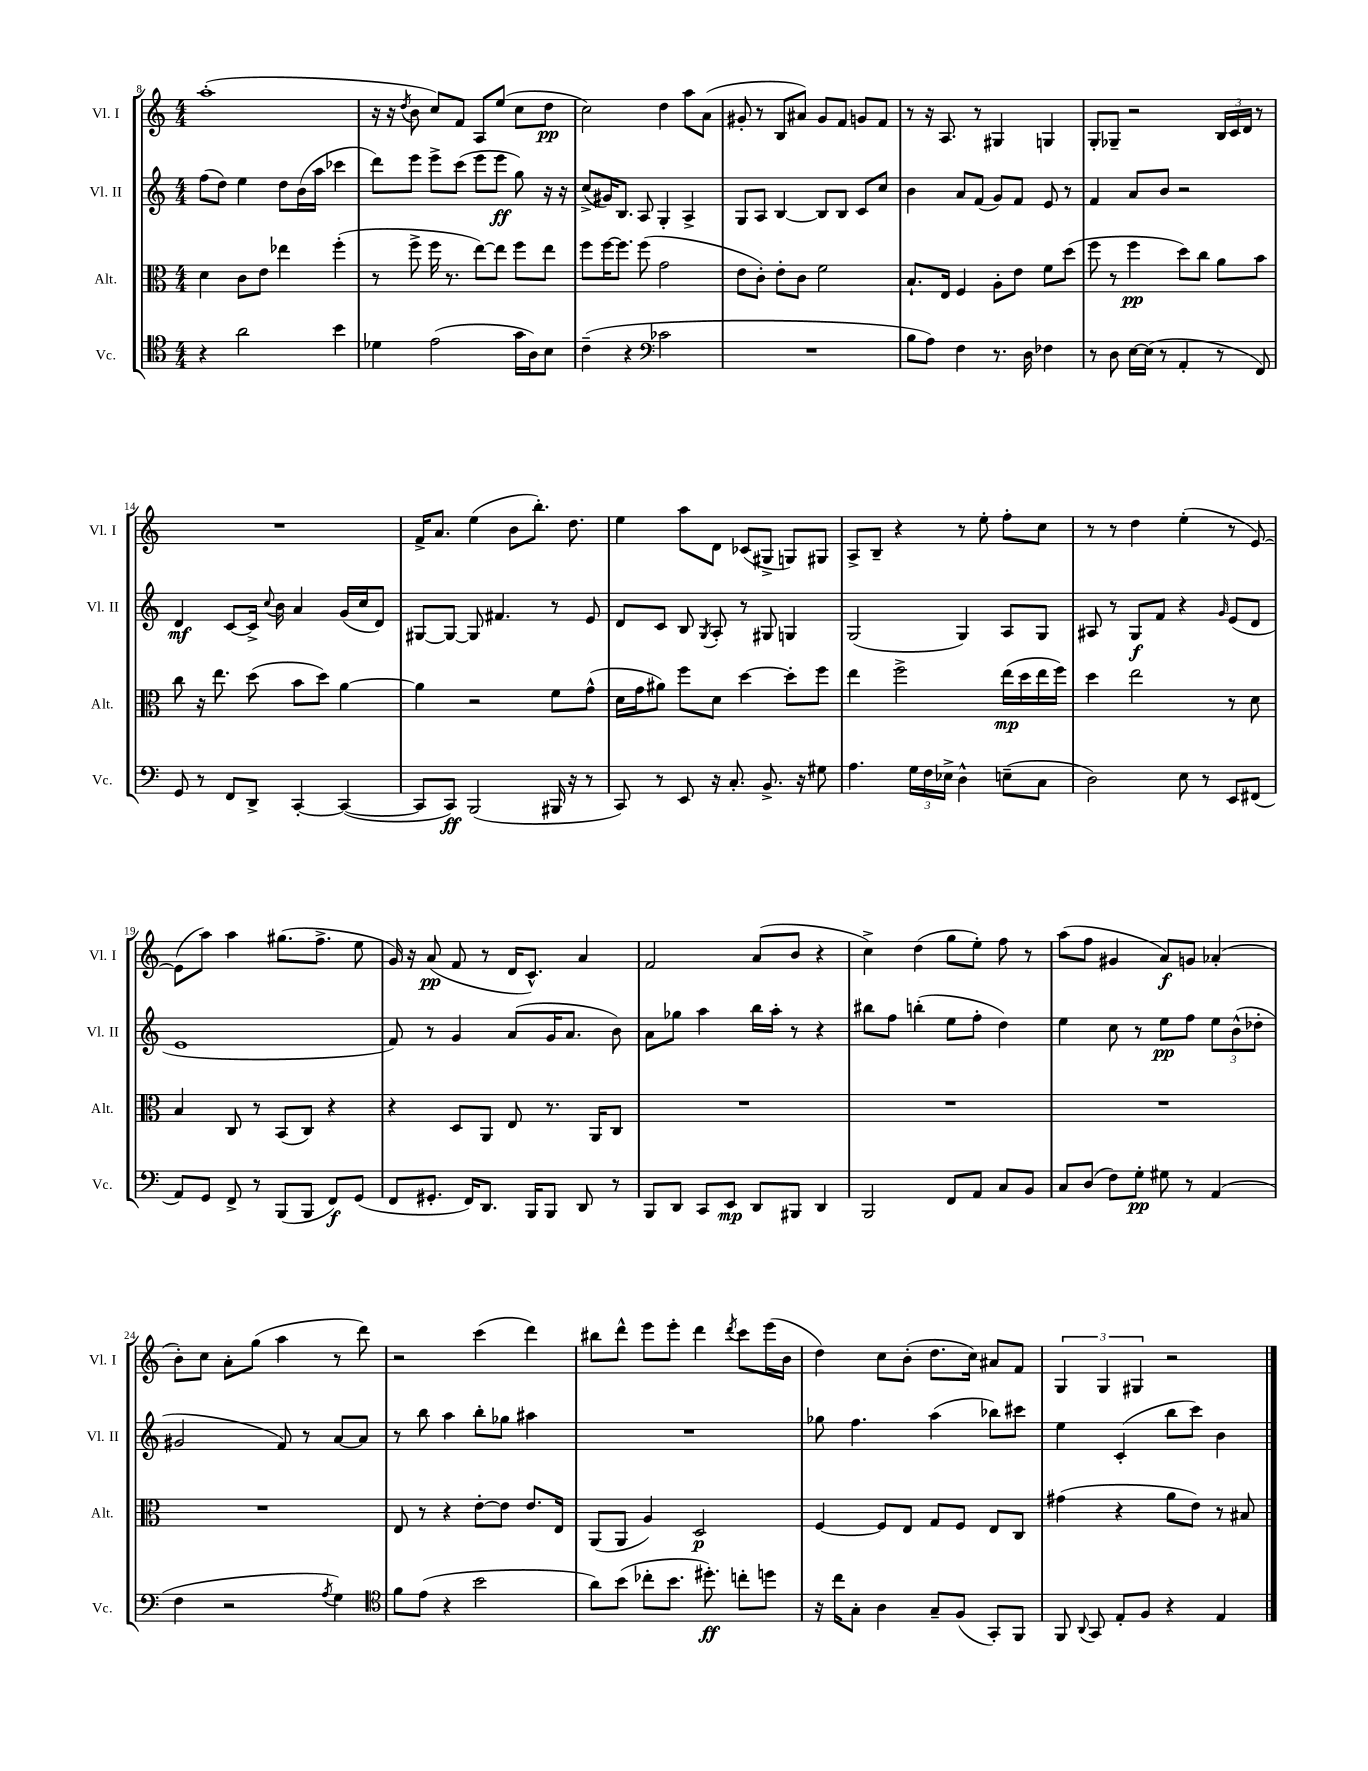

**kern	**dynam	**kern	**dynam	**kern	**dynam	**kern	**dynam
*part4	*part4	*part3	*part3	*part2	*part2	*part1	*part1
*staff4	*staff4	*staff3	*staff3	*staff2	*staff2	*staff1	*staff1
*I"Vc.	*	*I"Alt.	*	*I"Vl. II	*	*I"Vl. I	*
*I'Vc.	*	*I'Alt.	*	*I'Vl. II	*	*I'Vl. I	*
*clefC4	*	*clefC3	*	*clefG2	*	*clefG2	*
*k[]	*	*k[]	*	*k[]	*	*k[]	*
*M4/4	*	*M4/4	*	*M4/4	*	*M4/4	*
=8	=8	=8	=8	=8	=8	=8	=8
4r	.	4d\	.	(8ff\L	.	(1aa'	.
.	.	.	.	8dd\J)	.	.	.
2a\	.	8c\L	.	4ee\	.	.	.
.	.	8e\J	.	.	.	.	.
.	.	4ee-X\	.	8dd\L	.	.	.
.	.	.	.	(16b\L	.	.	.
.	.	.	.	16aa\JJ	.	.	.
4b\	.	(4ff'\	.	4ccc-X\	.	.	.
=9	=9	=9	=9	=9	=9	=9	=9
4d-X\	.	8r	.	8ddd\L)	.	16r	.
.	.	.	.	.	.	16r	.
.	.	.	.	.	.	8qdd/	.
.	.	8ff^\	.	8eee\J	.	8b\	.
(2e\	.	16ff\	.	8eee^\L	.	8cc/L)	.
.	.	8.r	.	.	.	.	.
.	.	.	.	(8ccc\J	.	8f/J	.
.	.	[8ee\L)	.	8eee\L	.	8A/L	.
.	.	8ee\J]	.	8eee\J	ff	(8ee/J	.
16g\LL	.	8ff\L	.	8gg\)	.	8cc\L	.
16A\J)	.	.	.	.	.	.	.
8B\J	.	8ee\J	.	16r	.	8dd\J	pp
.	.	.	.	16r	.	.	.
=10	=10	=10	=10	=10	=10	=10	=10
(4c~\	.	8ff\L	.	(8cc^/L	.	2cc\)	.
.	.	[16ff\K	.	16g#X/K)	.	.	.
.	.	8.ff\J]	.	8.B/J	.	.	.
4r	.	.	.	.	.	.	.
.	.	(8ff\	.	8A/	.	.	.
*clefF4	*	*	*	*	*	*	*
2c-X\	.	2g\	.	4G'/	.	4dd\	.
.	.	.	.	4A^/	.	8aa\L	.
.	.	.	.	.	.	(8a\J	.
=11	=11	=11	=11	=11	=11	=11	=11
1r	.	8e\L	.	8G/L	.	8g#X'/	.
.	.	8c'\J)	.	8A/J	.	8r	.
.	.	8e'\L	.	[4B/	.	8B/L	.
.	.	8c\J	.	.	.	8a#X/J)	.
.	.	2f\	.	8B/L]	.	8g#/L	.
.	.	.	.	8B/J	.	8f/J	.
.	.	.	.	8c/L	.	8gn/L	.
.	.	.	.	8cc/J	.	8f/J	.
=12	=12	=12	=12	=12	=12	=12	=12
8B\L	.	8.B`/L	.	4b\	.	8r	.
8A\J)	.	.	.	.	.	16r	.
.	.	16E/Jk	.	.	.	8.A/	.
4F\	.	4F/	.	8a/L	.	.	.
.	.	.	.	(8f/J	.	8r	.
8.r	.	8A'\L	.	8g/L)	.	4G#X/	.
.	.	8e\J	.	8f/J	.	.	.
16D\	.	.	.	.	.	.	.
4F-X\	.	8f\L	.	8e/	.	4Gn/	.
.	.	(8dd\J	.	8r	.	.	.
=13	=13	=13	=13	=13	=13	=13	=13
8r	.	8ff\	.	4f/	.	8G'/L	.
8D\	.	8r	.	.	.	8G-X~/J	.
[16E\LL	.	4ff\	pp	8a/L	.	2r	.
(16E\JJ]	.	.	.	.	.	.	.
8r	.	.	.	8b/J	.	.	.
4AA'/	.	8dd\L)	.	2r	.	.	.
.	.	8cc\J	.	.	.	.	.
8r	.	8a\L	.	.	.	24B/LL	.
.	.	.	.	.	.	24c/	.
.	.	.	.	.	.	24d/JJ	.
8FF/)	.	8b\J	.	.	.	8r	.
!!LO:LB:g=z
=14	=14	=14	=14	=14	=14	=14	=14
8GG/	.	8cc\	.	4d/	mf	1r	.
8r	.	16r	.	.	.	.	.
.	.	8.ee\	.	.	.	.	.
8FF/L	.	.	.	[8c/L	.	.	.
8DD^/J	.	(8dd\	.	16c^/Jk]	.	.	.
.	.	.	.	8qqcc/	.	.	.
.	.	.	.	16b\	.	.	.
[4CC'/	.	8b\L	.	4a/	.	.	.
.	.	8dd\J)	.	.	.	.	.
(4CC/_	.	[4a\	.	(16g/LL	.	.	.
.	.	.	.	16cc/J	.	.	.
.	.	.	.	8d/J)	.	.	.
=15	=15	=15	=15	=15	=15	=15	=15
8CC/L]	.	4a\]	.	[8G#X/L	.	16f^/KL	.
.	.	.	.	.	.	8.a/J	.
8CC/J)	ff	.	.	8G#/J_	.	.	.
(2BBB/	.	2r	.	8G#/]	.	(4ee\	.
.	.	.	.	4.f#X/	.	.	.
.	.	.	.	.	.	8b\L	.
.	.	.	.	.	.	8.bb'\J)	.
16BBB#X/	.	8f\L	.	8r	.	.	.
16r	.	.	.	.	.	8.dd\	.
8r	.	(8g^^\J	.	8e/	.	.	.
=16	=16	=16	=16	=16	=16	=16	=16
8CC/)	.	16d\LL	.	8d/L	.	4ee\	.
.	.	16g\J	.	.	.	.	.
8r	.	8a#X\J)	.	8c/J	.	.	.
8EE/	.	8ff\L	.	8B/	.	8aa\L	.
.	.	.	.	8qG/	.	.	.
16r	.	8d\J	.	8A'/	.	8d\J	.
8.C'/	.	.	.	.	.	.	.
.	.	[4dd\	.	8r	.	(8c-X/L	.
8.BB^/	.	.	.	8G#X/	.	8G#X^/J	.
.	.	8dd'\L]	.	4Gn/	.	8Gn/L)	.
16r	.	.	.	.	.	.	.
8G#X\	.	8ff\J	.	.	.	8G#X/J	.
=17	=17	=17	=17	=17	=17	=17	=17
4.A\	.	4ee\	.	(2G/	.	8A^/L	.
.	.	.	.	.	.	8B~/J	.
.	.	2ff^\	.	.	.	4r	.
24G\LL	.	.	.	.	.	.	.
24F\	.	.	.	.	.	.	.
24E-X^\JJ	.	.	.	.	.	.	.
4D^^\	.	.	.	4G/)	.	8r	.
.	.	.	.	.	.	8ee'\	.
(8En~\L	.	(16ee\LL	mp	8A/L	.	8ff'\L	.
.	.	16dd\	.	.	.	.	.
8C\J	.	16ee\	.	8G/J	.	8cc\J	.
.	.	16ff\JJ)	.	.	.	.	.
=18	=18	=18	=18	=18	=18	=18	=18
2D\)	.	4dd\	.	8A#X/	.	8r	.
.	.	.	.	8r	.	8r	.
.	.	2ee\	.	8G/L	f	4dd\	.
.	.	.	.	8f/J	.	.	.
8E\	.	.	.	4r	.	(4ee'\	.
8r	.	.	.	.	.	.	.
.	.	.	.	16qqg/	.	.	.
8EE/L	.	8r	.	(8e/L	.	8r	.
(8FF#X/J	.	8d\	.	8d/J	.	[8e/)	.
!!LO:LB:g=z
=19	=19	=19	=19	=19	=19	=19	=19
8AA/L)	.	4B/	.	1e	.	(8e\L]	.
8GG/J	.	.	.	.	.	8aa\J)	.
8FF^/	.	8C/	.	.	.	4aa\	.
8r	.	8r	.	.	.	.	.
(8BBB/L	.	(8BB/L	.	.	.	(8.gg#X\L	.
8BBB/J	.	8C/J)	.	.	.	.	.
.	.	.	.	.	.	8.ff^\J	.
8FF/L)	f	4r	.	.	.	.	.
(8GG/J	.	.	.	.	.	8ee\	.
=20	=20	=20	=20	=20	=20	=20	=20
8FF/L	.	4r	.	8f/)	.	16g/)	.
.	.	.	.	.	.	16r	.
8.GG#X'/J	.	.	.	8r	.	(8a/	pp
.	.	8D/L	.	4g/	.	8f/	.
16FF/KL)	.	.	.	.	.	.	.
8.DD/J	.	8AA/J	.	.	.	8r	.
.	.	8E/	.	(8a/L	.	16d/KL	.
16BBB/KL	.	.	.	.	.	8.c^^/J)	.
8BBB/J	.	8.r	.	16g/K	.	.	.
.	.	.	.	8.a/J	.	.	.
8DD/	.	.	.	.	.	4a/	.
.	.	16AA/KL	.	.	.	.	.
8r	.	8C/J	.	8b\)	.	.	.
=21	=21	=21	=21	=21	=21	=21	=21
8BBB/L	.	1r	.	8a\L	.	2f/	.
8DD/J	.	.	.	8gg-X\J	.	.	.
8CC/L	.	.	.	4aa\	.	.	.
8EE/J	mp	.	.	.	.	.	.
8DD/L	.	.	.	16bb\LL	.	(8a/L	.
.	.	.	.	16aa'\JJ	.	.	.
8BBB#X/J	.	.	.	8r	.	8b/J	.
4DD/	.	.	.	4r	.	4r	.
=22	=22	=22	=22	=22	=22	=22	=22
2BBB/	.	1r	.	8bb#X\L	.	4cc^\)	.
.	.	.	.	8ff\J	.	.	.
.	.	.	.	(4bbn'\	.	(4dd\	.
8FF/L	.	.	.	8ee\L	.	8gg\L	.
8AA/J	.	.	.	8ff'\J	.	8ee'\J)	.
8C/L	.	.	.	4dd\)	.	8ff\	.
8BB/J	.	.	.	.	.	8r	.
=23	=23	=23	=23	=23	=23	=23	=23
8C/L	.	1r	.	4ee\	.	(8aa\L	.
(8D/J	.	.	.	.	.	8ff\J	.
8F\L)	.	.	.	8cc\	.	4g#X/	.
8G'\J	pp	.	.	8r	.	.	.
8G#X\	.	.	.	8ee\L	pp	8a/L)	f
8r	.	.	.	8ff\J	.	8gn/J	.
(4AA/	.	.	.	12ee\L	.	(4a-X'/	.
.	.	.	.	(12b^^\	.	.	.
.	.	.	.	12dd-X'\J	.	.	.
!!LO:LB:g=z
=24	=24	=24	=24	=24	=24	=24	=24
4F\	.	1r	.	2g#X/	.	8b'\L)	.
.	.	.	.	.	.	8cc\J	.
2r	.	.	.	.	.	8a'\L	.
.	.	.	.	.	.	(8gg\J	.
.	.	.	.	8f/)	.	4aa\	.
.	.	.	.	8r	.	.	.
8qA/	.	.	.	.	.	.	.
4G\)	.	.	.	[8a/L	.	8r	.
.	.	.	.	8a/J]	.	8ddd\)	.
=25	=25	=25	=25	=25	=25	=25	=25
*clefC4	*	*	*	*	*	*	*
8f\L	.	8E/	.	8r	.	2r	.
(8e\J	.	8r	.	8bb\	.	.	.
4r	.	4r	.	4aa\	.	.	.
2b\	.	[8e'\L	.	8bb'\L	.	(4ccc\	.
.	.	8e\J]	.	8gg-X\J	.	.	.
.	.	8.e/L	.	4aa#X\	.	4ddd\)	.
.	.	16E/Jk	.	.	.	.	.
=26	=26	=26	=26	=26	=26	=26	=26
8a\L)	.	(8AA/L	.	1r	.	8bb#X\L	.
(8b\J	.	8AA/J	.	.	.	8ddd^^\J	.
8cc-X'\L	.	4A/)	.	.	.	8eee\L	.
8.b\J	.	.	.	.	.	8eee'\J	.
.	.	2D/	p	.	.	4ddd\	.
8.dd#X'\)	ff	.	.	.	.	.	.
.	.	.	.	.	.	8qddd/	.
8ccn'\L	.	.	.	.	.	8ccc\L	.
8ddn\J	.	.	.	.	.	(16eee\L	.
.	.	.	.	.	.	16b\JJ	.
=27	=27	=27	=27	=27	=27	=27	=27
16r	.	[4F/	.	8gg-X\	.	4dd\)	.
16cc\KL	.	.	.	.	.	.	.
8G'\J	.	.	.	4.ff\	.	.	.
4A\	.	8F/L]	.	.	.	8cc\L	.
.	.	8E/J	.	.	.	(8b'\J	.
8G~/L	.	8G/L	.	(4aa\	.	8.dd\L	.
(8F/J	.	8F/J	.	.	.	.	.
.	.	.	.	.	.	16cc\Jk)	.
8GG'/L)	.	8E/L	.	8bb-X\L)	.	8a#X/L	.
8FF/J	.	8C/J	.	8ccc#X\J	.	8f/J	.
=28	=28	=28	=28	=28	=28	=28	=28
8FF/	.	(4g#X\	.	4ee\	.	6G/	.
8qqAA/	.	.	.	.	.	.	.
8GG/	.	.	.	.	.	.	.
.	.	.	.	.	.	6G/	.
8E'/L	.	4r	.	(4c'/	.	.	.
.	.	.	.	.	.	6G#X/	.
8F/J	.	.	.	.	.	.	.
4r	.	8a\L	.	8bb\L	.	2r	.
.	.	8e\J)	.	8ccc\J)	.	.	.
4E/	.	8r	.	4b\	.	.	.
.	.	8B#X/	.	.	.	.	.
==	==	==	==	==	==	==	==
*-	*-	*-	*-	*-	*-	*-	*-
